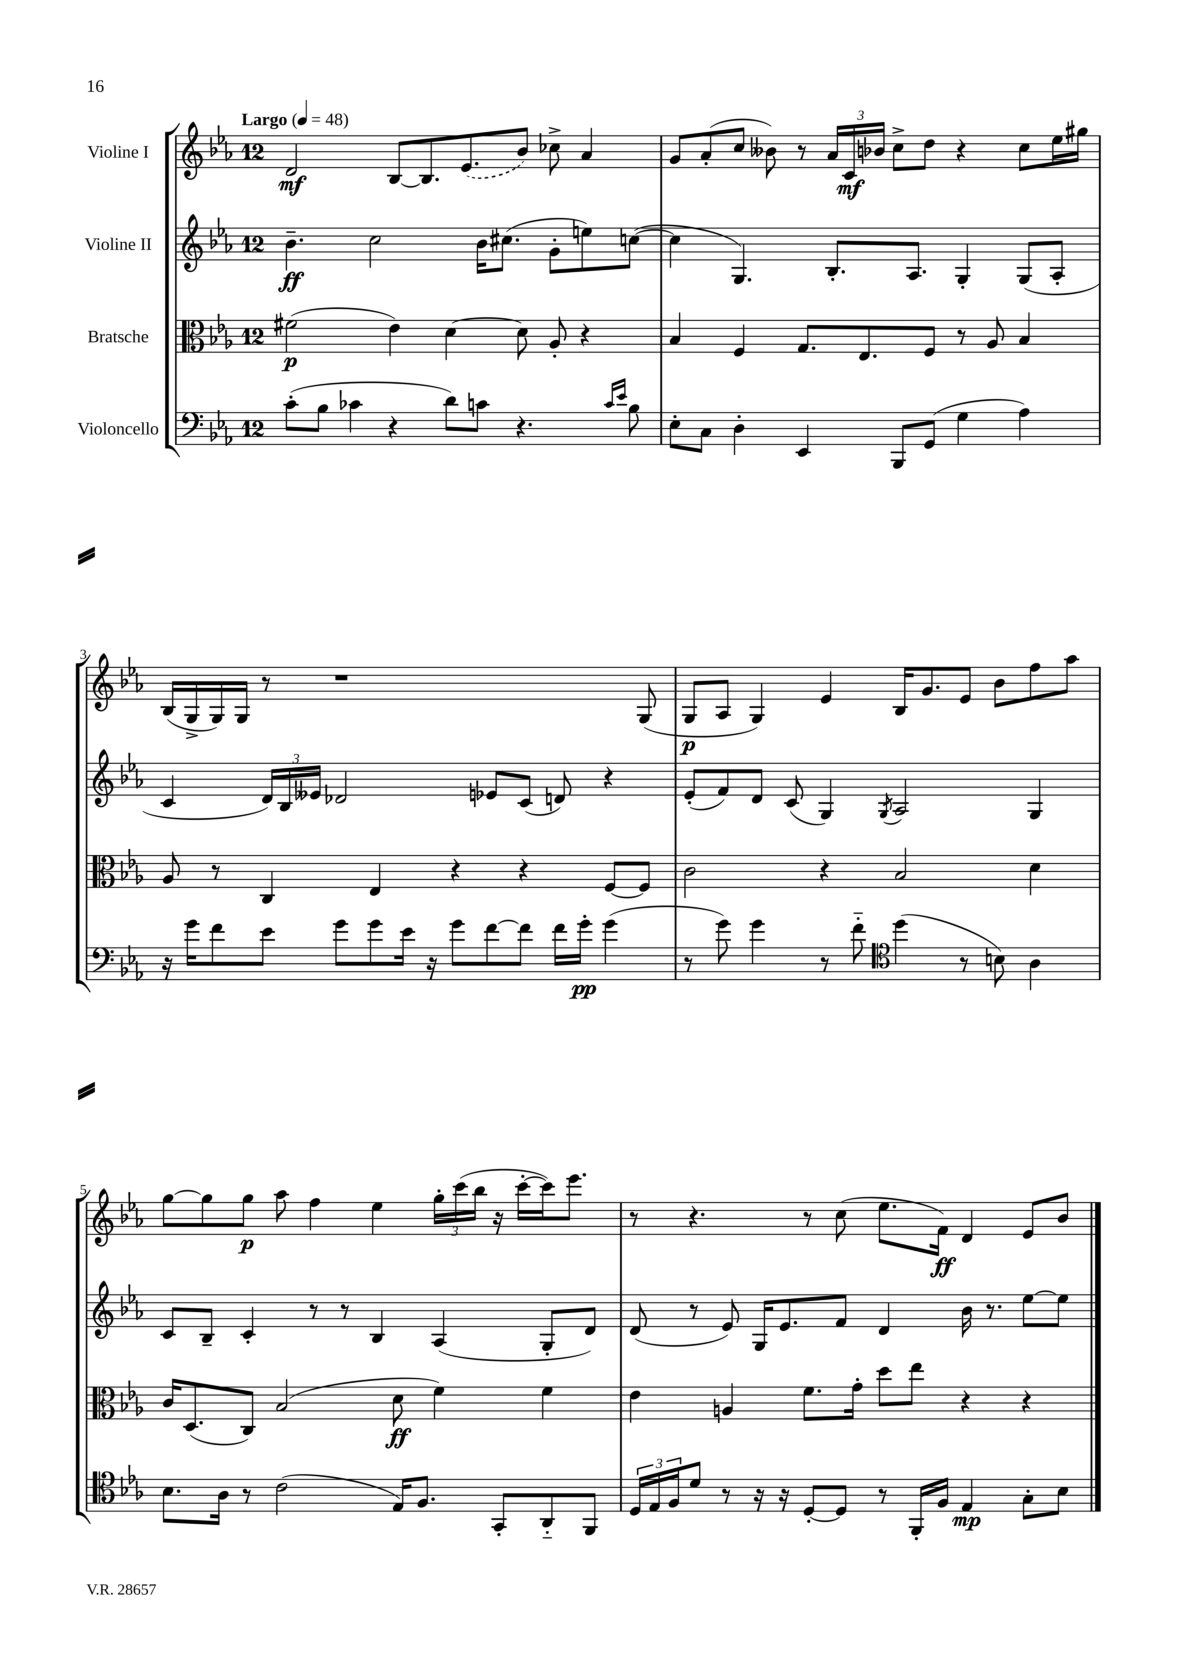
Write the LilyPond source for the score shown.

<<
\new StaffGroup <<
\new Staff = "s0" \with { instrumentName = "Violine I" } {
    \clef treble \key ees \major \once \override Staff.TimeSignature.style = #'single-digit \time 12/8 \tempo "Largo" 4 = 48
    d'2\mf bes8~ bes8. \once \slurDashed ees'8.( bes'8) ces''8-> aes'4 |
    g'8 aes'8-.( c''8 beses'8) r8 \tuplet 3/2 { aes'16 c'16\mf bes'16 } c''8-> d''8 r4 c''8 ees''16 gis''16 |
    bes16( g16-> g16) g16 r8 r1 g8( |
    g8\p aes8 g4) ees'4 bes16 g'8. ees'8 bes'8 f''8 aes''8 |
    g''8~ g''8 g''8\p aes''8 f''4 ees''4 \tuplet 3/2 { g''16-. c'''16( bes''16 } r16 c'''16~-. c'''16) ees'''8. |
    r8 r4. r8 c''8( ees''8. f'16\ff) d'4 ees'8 bes'8 \bar "|." |
}
\new Staff = "s1" \with { instrumentName = "Violine II" } {
    \clef treble \key ees \major \once \override Staff.TimeSignature.style = #'single-digit \time 12/8
    bes'4.--\ff c''2 bes'16 cis''8.( g'8-. e''8) c''8~( |
    c''4 g4.) bes8.-. aes8. g4-. g8( aes8-. |
    c'4 \tuplet 3/2 { d'16) bes16 eeses'16 } des'2 ees'8 c'8( d'8) r4 |
    ees'8-.( f'8) d'8 c'8( g4) \acciaccatura { g8 } aes2 g4 |
    c'8 bes8-- c'4-. r8 r8 bes4 aes4( g8-. d'8) |
    d'8( r8 ees'8) g16 ees'8. f'8 d'4 bes'16 r8. ees''8~ ees''8 \bar "|." |
}
\new Staff = "s2" \with { instrumentName = "Bratsche" } {
    \clef alto \key ees \major \once \override Staff.TimeSignature.style = #'single-digit \time 12/8
    fis'2\p( ees'4) d'4~ d'8 aes8-. r4 |
    bes4 f4 g8. ees8. f8 r8 aes8 bes4 |
    aes8 r8 c4 ees4 r4 r4 f8~ f8 |
    c'2 r4 bes2 d'4 |
    c'16 d8.( c8) bes2( d'8\ff f'4) f'4 |
    ees'4 a4 f'8. g'16-. d''8 ees''8 r4 r4 \bar "|." |
}
\new Staff = "s3" \with { instrumentName = "Violoncello" } {
    \clef bass \key ees \major \once \override Staff.TimeSignature.style = #'single-digit \time 12/8
    c'8-.( bes8 ces'4 r4 d'8) c'8 r4. \grace { c'16 ees'16 } bes8 |
    ees8-. c8 d4-. ees,4 bes,,8 g,8( g4 aes4) |
    r16 g'16 f'8 ees'8 g'8 g'8 ees'16 r16 g'8 f'8~ f'8 f'16 g'16-.\pp g'4( |
    r8 g'8) g'4 r8 f'8-_ \clef tenor d''4( r8 b8) aes4 |
    bes8. aes16 r8 c'2( ees16) f8. g,8-. aes,8-_ f,8 |
    \tuplet 3/2 { d16 ees16 f16 } d'8 r8 r16 r16 d8~-. d8 r8 f,16-. f16 ees4\mp g8-. bes8 \bar "|." |
}
>>
>>
